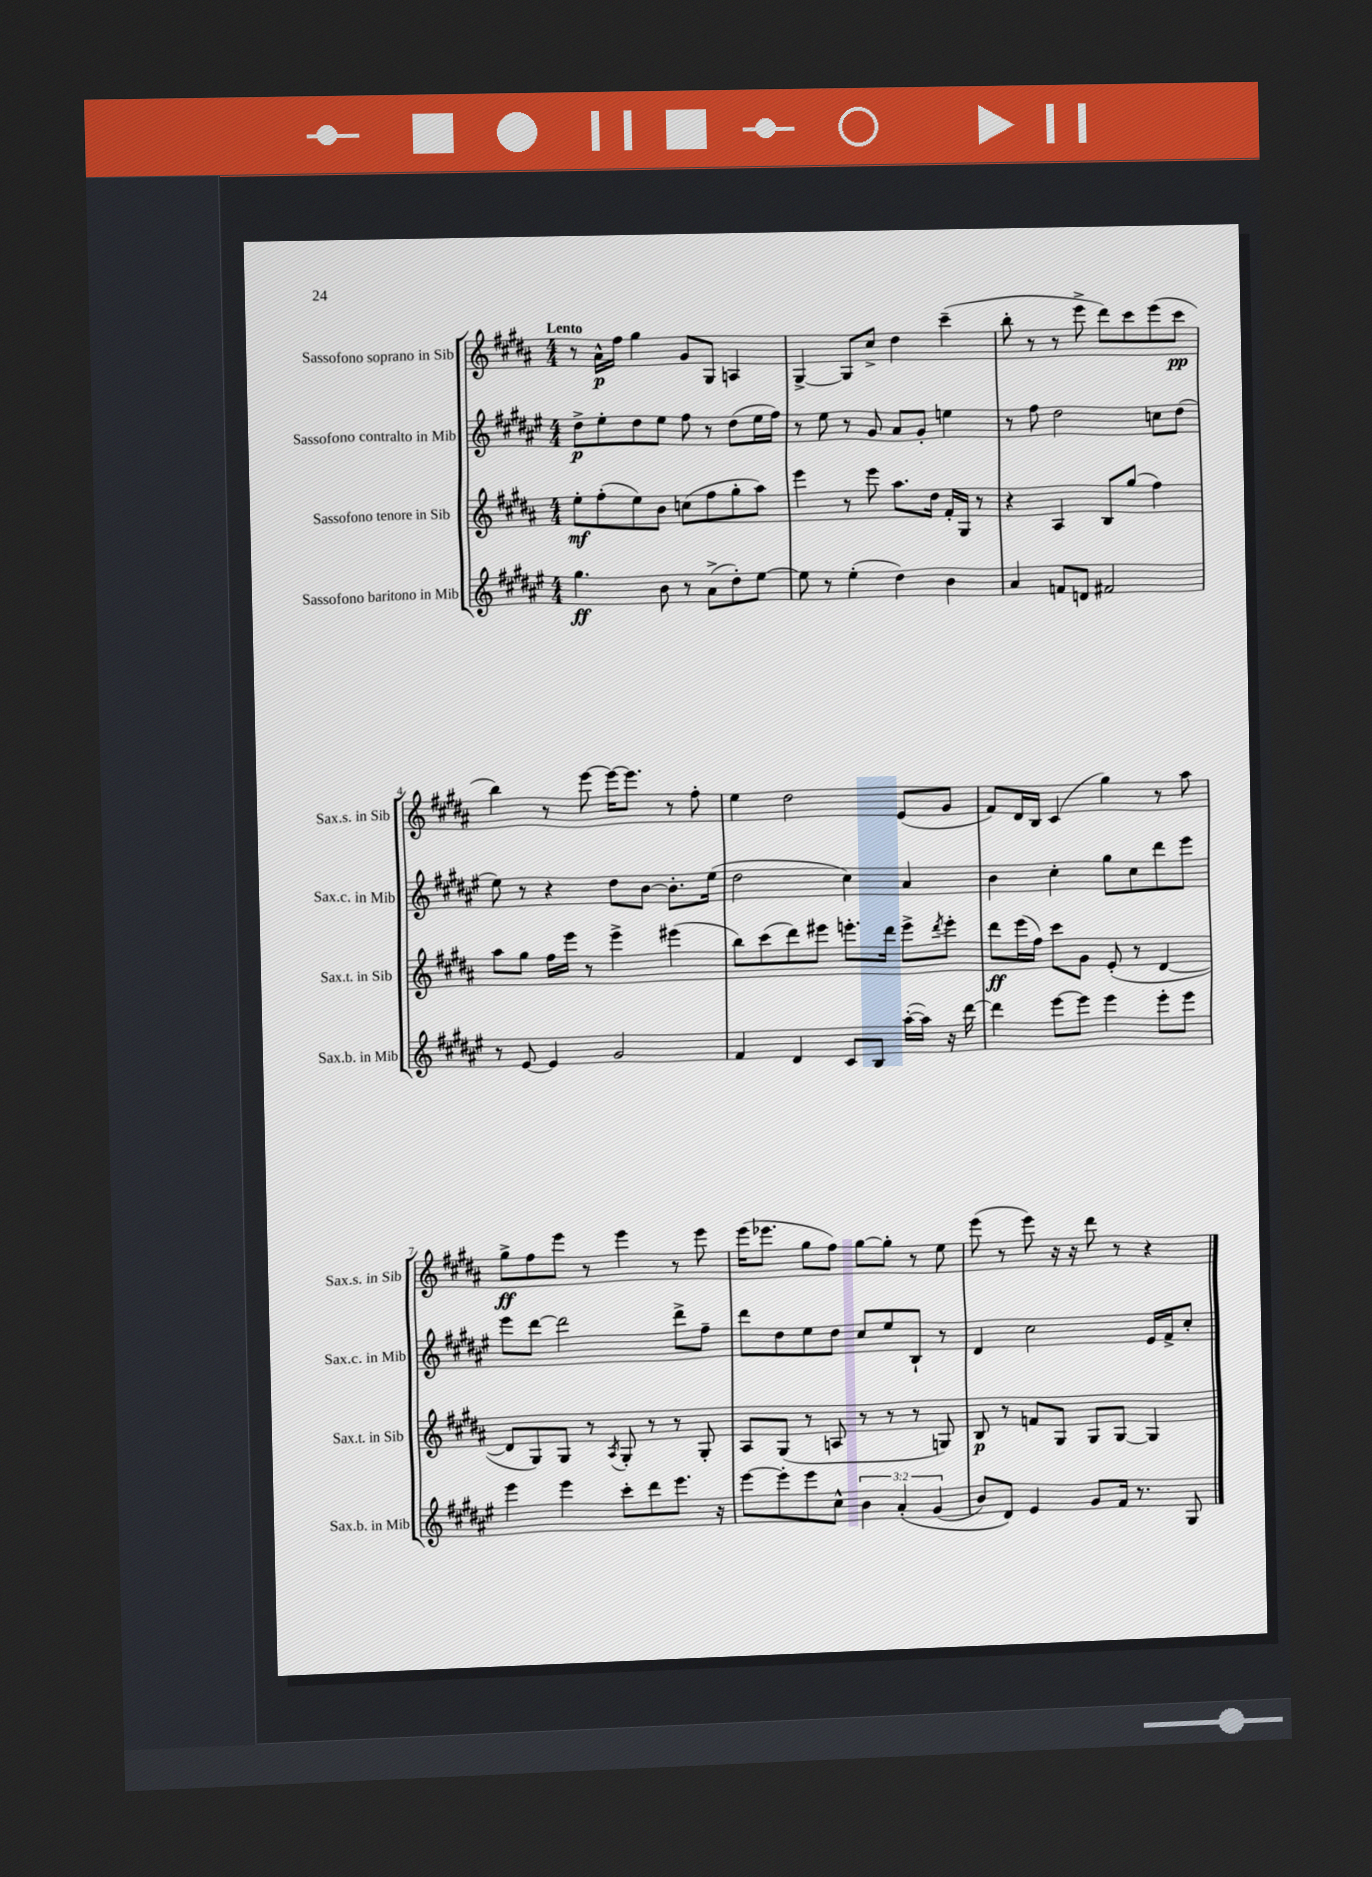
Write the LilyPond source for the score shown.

<<
\new StaffGroup <<
\new Staff = "s0" \with { instrumentName = "Sassofono soprano in Sib" shortInstrumentName = "Sax.s. in Sib" } {
    \clef treble \key b \major \numericTimeSignature \time 4/4 \tempo "Lento"
    r8 ais'16-^\p fis''16 gis''4 gis'8 gis8 a4 |
    gis4~-> gis8 cis''8-> dis''4 cis'''4--( |
    b''8-. r8 r8 e'''8-> dis'''8) cis'''8 e'''8( cis'''8\pp |
    b''4) r8 e'''8~ e'''16~ e'''8. r8 fis''8-. |
    e''4 dis''2 e'8( gis'8 |
    fis'8) dis'16 b16 cis'4( gis''4) r8 ais''8 |
    gis''8->\ff fis''8 e'''8 r8 e'''4 r8 e'''8 |
    e'''16( ees'''8. gis''8 fis''8) gis''8~ gis''8-. r8 e''8 |
    e'''8( r8 e'''8) r16 r16 dis'''8 r8 r4 \bar "|." |
}
\new Staff = "s1" \with { instrumentName = "Sassofono contralto in Mib" shortInstrumentName = "Sax.c. in Mib" } {
    \clef treble \key fis \major \numericTimeSignature \time 4/4
    dis''8->\p eis''8-. dis''8 eis''8 fis''8 r8 dis''8( eis''16 fis''16) |
    r8 eis''8 r8 gis'8 ais'8 gis'8-. e''4 |
    r8 fis''8 dis''2 c''8 dis''8( |
    eis''8) r8 r4 dis''8 b'8~ b'8.-. eis''16( |
    dis''2 cis''4) ais'4 |
    b'4 cis''4-. gis''8 cis''8 dis'''8 eis'''8 |
    eis'''8 dis'''8~ dis'''2 dis'''8-> fis''8-- |
    dis'''8 dis''8 eis''8 dis''8 cis''8 eis''8 b8-! r8 |
    dis'4 cis''2 eis'16 fis'16-> cis''8-. \bar "|." |
}
\new Staff = "s2" \with { instrumentName = "Sassofono tenore in Sib" shortInstrumentName = "Sax.t. in Sib" } {
    \clef treble \key b \major \numericTimeSignature \time 4/4
    e''8-.\mf fis''8-.( e''8) b'8 c''8( fis''8 gis''8-. ais''8) |
    e'''4 r8 e'''8 ais''8. dis''16 fis'16-. gis16 r8 |
    r4 ais4 b8 gis''8( fis''4) |
    ais''8 gis''8 fis''16 e'''16 r8 e'''4-> eis'''4( |
    b''8) cis'''8( dis'''8) eis'''8 e'''8.-. dis'''16 e'''8-> \acciaccatura { dis'''8 } e'''8-. |
    dis'''8\ff e'''16( fis''16) cis'''8 gis'8 e'8-.( r8 dis'4~ |
    dis'8 gis8) gis8 r8 \acciaccatura { ais8 } gis8-. r8 r8 gis8-. |
    ais8 gis8( r8 a8 r8 r8 r8 g8) |
    b8\p r8 f'8 gis8 gis8 gis8~ gis4 \bar "|." |
}
\new Staff = "s3" \with { instrumentName = "Sassofono baritono in Mib" shortInstrumentName = "Sax.b. in Mib" } {
    \clef treble \key fis \major \numericTimeSignature \time 4/4 \override Staff.TupletNumber.text = #tuplet-number::calc-fraction-text
    gis''4.\ff b'8 r8 ais'8->( dis''8-.) eis''8~ |
    eis''8 r8 eis''4-.( dis''4) b'4 |
    ais'4 f'8 d'8 fis'2 |
    r8 eis'8~ eis'4 gis'2 |
    fis'4 dis'4 cis'8 b8 ais''16~-.( ais''16) r16 dis'''16~ |
    dis'''4 eis'''8~ eis'''8 eis'''4 eis'''8-. eis'''8 |
    eis'''4 eis'''4 cis'''8-. dis'''8 eis'''8. r16 |
    eis'''8~ eis'''8-. eis'''8 cis''8-^ \tuplet 3/2 { b'4 ais'4-.\( gis'4( } |
    b'8) dis'8\) eis'4 gis'8 fis'16 r8. gis8 \bar "|." |
}
>>
>>
